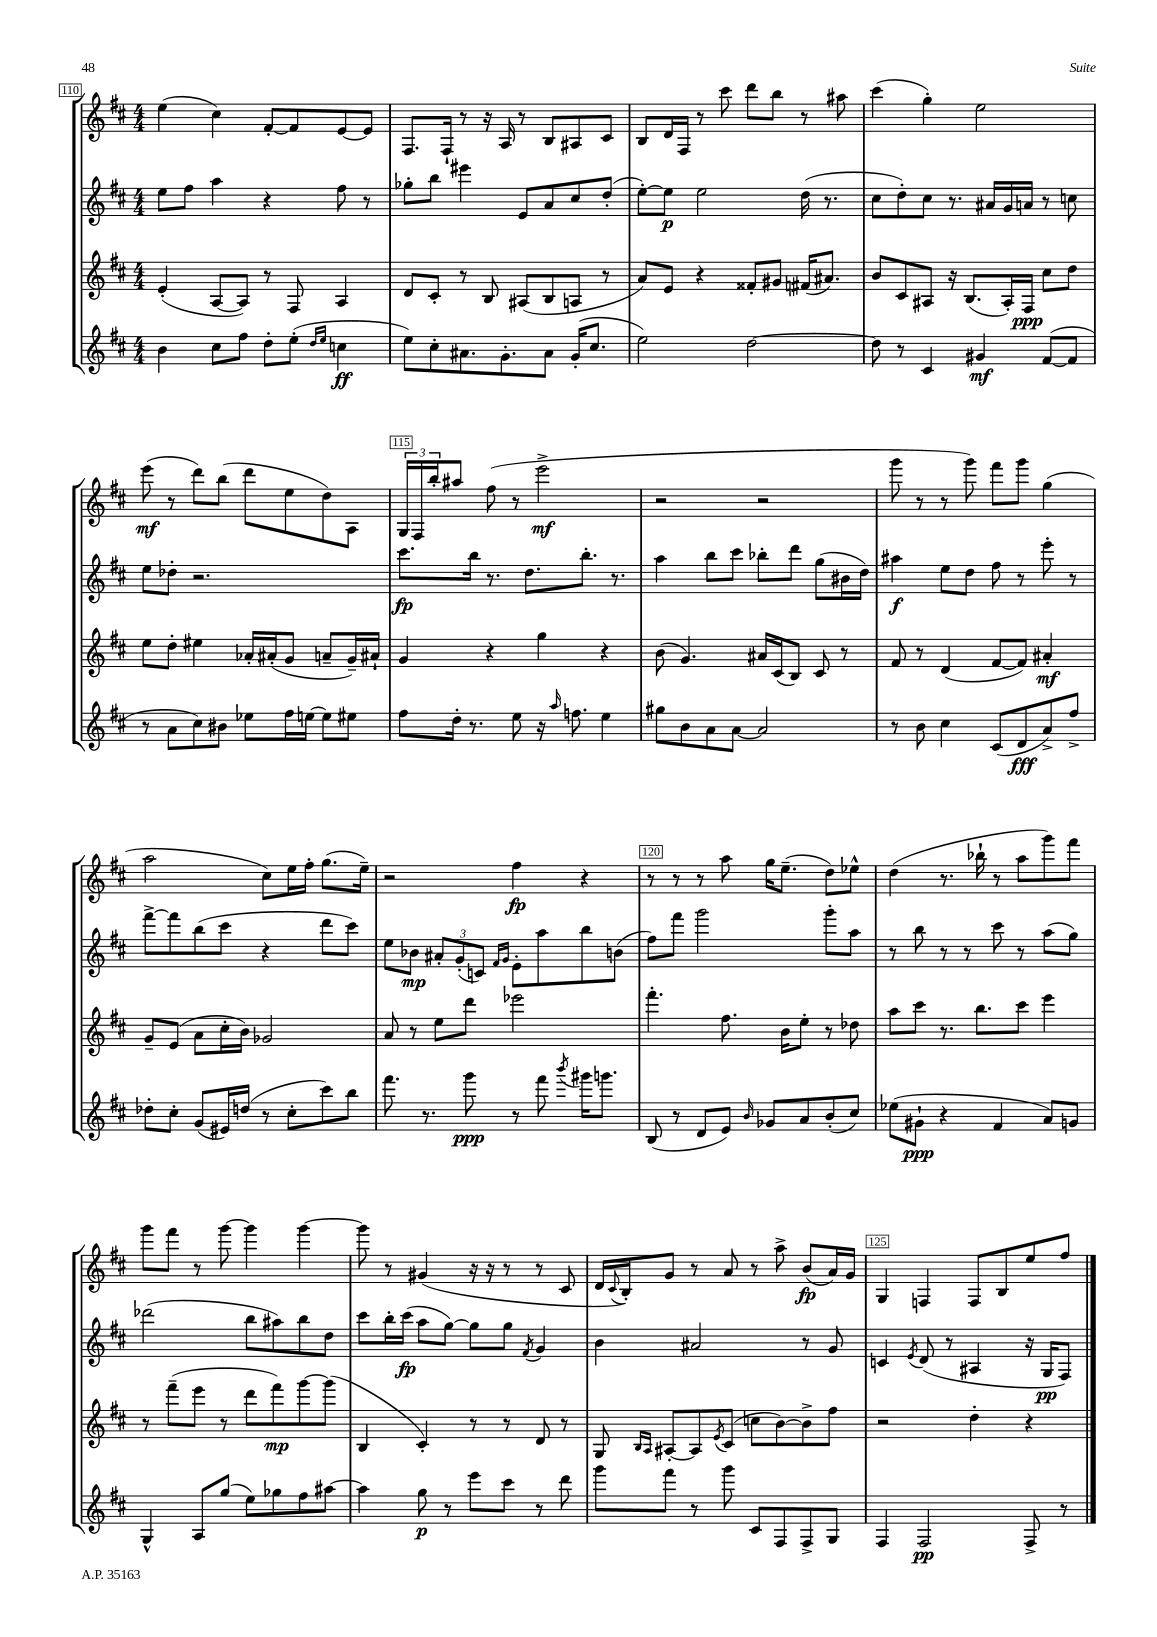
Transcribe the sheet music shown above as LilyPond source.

<<
\new StaffGroup <<
\new Staff = "s0" {
    \clef treble \key d \major \numericTimeSignature \time 4/4
    e''4( cis''4) fis'8~-. fis'8 e'8~ e'8 |
    fis8. fis16-! r8 r16 a16 r8 b8 ais8 cis'8 |
    b8 d'16 fis16 r8 cis'''8 d'''8 b''8 r8 ais''8 |
    cis'''4( g''4-.) e''2 |
    e'''8\mf( r8 d'''8) b''8( d'''8 e''8 d''8) a8 |
    \tuplet 3/2 { g16 fis16 b''16-. } ais''8 fis''8( r8 e'''2->\mf |
    r2 r2 |
    g'''8 r8 r8 g'''8) fis'''8 g'''8 g''4( |
    a''2 cis''8) e''16 fis''16-. g''8.( e''16--) |
    r2 fis''4\fp r4 |
    r8 r8 r8 a''8 g''16 e''8.--( d''8) ees''8-^ |
    d''4( r8. bes''16-! r8 a''8 g'''8) fis'''8 |
    g'''8 fis'''8 r8 g'''8~ g'''4 g'''4~ |
    g'''8 r8 gis'4( r16 r16 r8 r8 cis'8 |
    d'16 \appoggiatura { cis'8 } b16-.) g'8 r8 a'8 r8 a''8-> b'8\fp( a'16) g'16 |
    g4 f4 f8 b8 e''8 fis''8 \bar "|." |
}
\new Staff = "s1" {
    \clef treble \key d \major \numericTimeSignature \time 4/4
    e''8 fis''8 a''4 r4 fis''8 r8 |
    ges''8-. b''8 eis'''4 e'8 a'8 cis''8 d''8-.( |
    e''8~-.) e''8\p e''2 d''16( r8. |
    cis''8 d''8-.) cis''8 r8. ais'16 g'16 a'16 r8 c''8 |
    e''8 des''8-. r2. |
    cis'''8.\fp b''16 r8. d''8. b''8.-. r8. |
    a''4 b''8 cis'''8 bes''8-. d'''8 g''8( bis'16 d''16) |
    ais''4\f e''8 d''8 fis''8 r8 e'''8-. r8 |
    fis'''8~-> fis'''8 b''8( cis'''8 r4 d'''8 cis'''8) |
    e''8 bes'8\mp \tuplet 3/2 { ais'8-. g'8-.( c'8) } \grace { fis'16 g'16 } e'8-. a''8 b''8 b'8( |
    fis''8) fis'''8 g'''2 g'''8-. a''8 |
    r8 b''8 r8 r8 cis'''8 r8 a''8( g''8) |
    des'''2( b''8 ais''8) b''8 d''8 |
    cis'''8 b''16-. cis'''16\fp( a''8 g''8~) g''8 g''8 \acciaccatura { fis'8 } g'4 |
    b'4 ais'2 r8 g'8 |
    c'4 \acciaccatura { e'8 } d'8( r8 ais4 r16 g16\pp fis8) \bar "|." |
}
\new Staff = "s2" {
    \clef treble \key d \major \numericTimeSignature \time 4/4
    e'4-.( a8~ a8) r8 fis8 a4 |
    d'8 cis'8-. r8 b8 ais8( b8 a8 r8 |
    a'8) e'8 r4 fisis'8-. gis'8 fis'16( ais'8.) |
    b'8 cis'8 ais8 r16 b8.( ais16-.) fis16\ppp cis''8 d''8 |
    e''8 d''8-. eis''4 aes'16-. ais'16-.( g'8 a'8-- g'16--) ais'16-! |
    g'4 r4 g''4 r4 |
    b'8( g'4.) ais'16 cis'16( b8) cis'8 r8 |
    fis'8 r8 d'4( fis'8~ fis'8) ais'4-.\mf |
    g'8-- e'8( a'8 cis''16-. b'16) ges'2 |
    a'8 r8 e''8 d'''8 ees'''2 |
    fis'''4.-. fis''8. b'16 e''8-. r8 des''8 |
    a''8 cis'''8 r8. b''8. cis'''8 e'''4 |
    r8 fis'''8--( e'''8 r8 d'''8 fis'''8\mp) g'''8~ g'''8( |
    b4 cis'4-.) r8 r8 d'8 r8 |
    g8 \grace { b16 a16 } ais8~-. ais8 \acciaccatura { e'8 } cis'8( c''8 b'8~) b'8-> fis''8 |
    r2 d''4-. r4 \bar "|." |
}
\new Staff = "s3" {
    \clef treble \key d \major \numericTimeSignature \time 4/4
    b'4 cis''8 fis''8 d''8-. e''8-.( \grace { d''16 e''16 } c''4\ff |
    e''8) cis''8-. ais'8. g'8.-. ais'8 g'16-.( cis''8. |
    e''2) d''2~ |
    d''8 r8 cis'4 gis'4\mf fis'8~( fis'8 |
    r8 a'8 cis''8) bis'8 ees''8 fis''16 e''16~ e''8 eis''8 |
    fis''8 d''16-. r8. e''8 r16 \grace { a''16 } f''8. e''4 |
    gis''8 b'8 a'8 a'8~ a'2 |
    r8 b'8 cis''4 cis'8( d'8\fff a'8->) fis''8-> |
    des''8-. cis''8-. g'8( eis'16) d''16( r8 cis''8-. cis'''8) b''8 |
    fis'''8. r8. g'''8\ppp r8 fis'''8 \acciaccatura { b'''8 } gis'''16 g'''8. |
    b8( r8 d'8 e'8) \grace { b'16 } ges'8 a'8 b'8-.( cis''8) |
    ees''8( gis'8-!\ppp r4 fis'4 a'8) g'8 |
    g4-^ a8 g''8( e''8) ges''8 fis''8 ais''8~ |
    ais''4 g''8\p r8 e'''8 cis'''8 r8 d'''8 |
    g'''8 fis'''8 r8 g'''8 cis'8 fis8 fis8-> g8 |
    fis4 fis2\pp fis8-> r8 \bar "|." |
}
>>
>>
\layout { \context { \Score currentBarNumber = #110 \override BarNumber.break-visibility = ##(#f #t #t) barNumberVisibility = #(every-nth-bar-number-visible 5) \override BarNumber.stencil = #(make-stencil-boxer 0.1 0.3 ly:text-interface::print) } }
